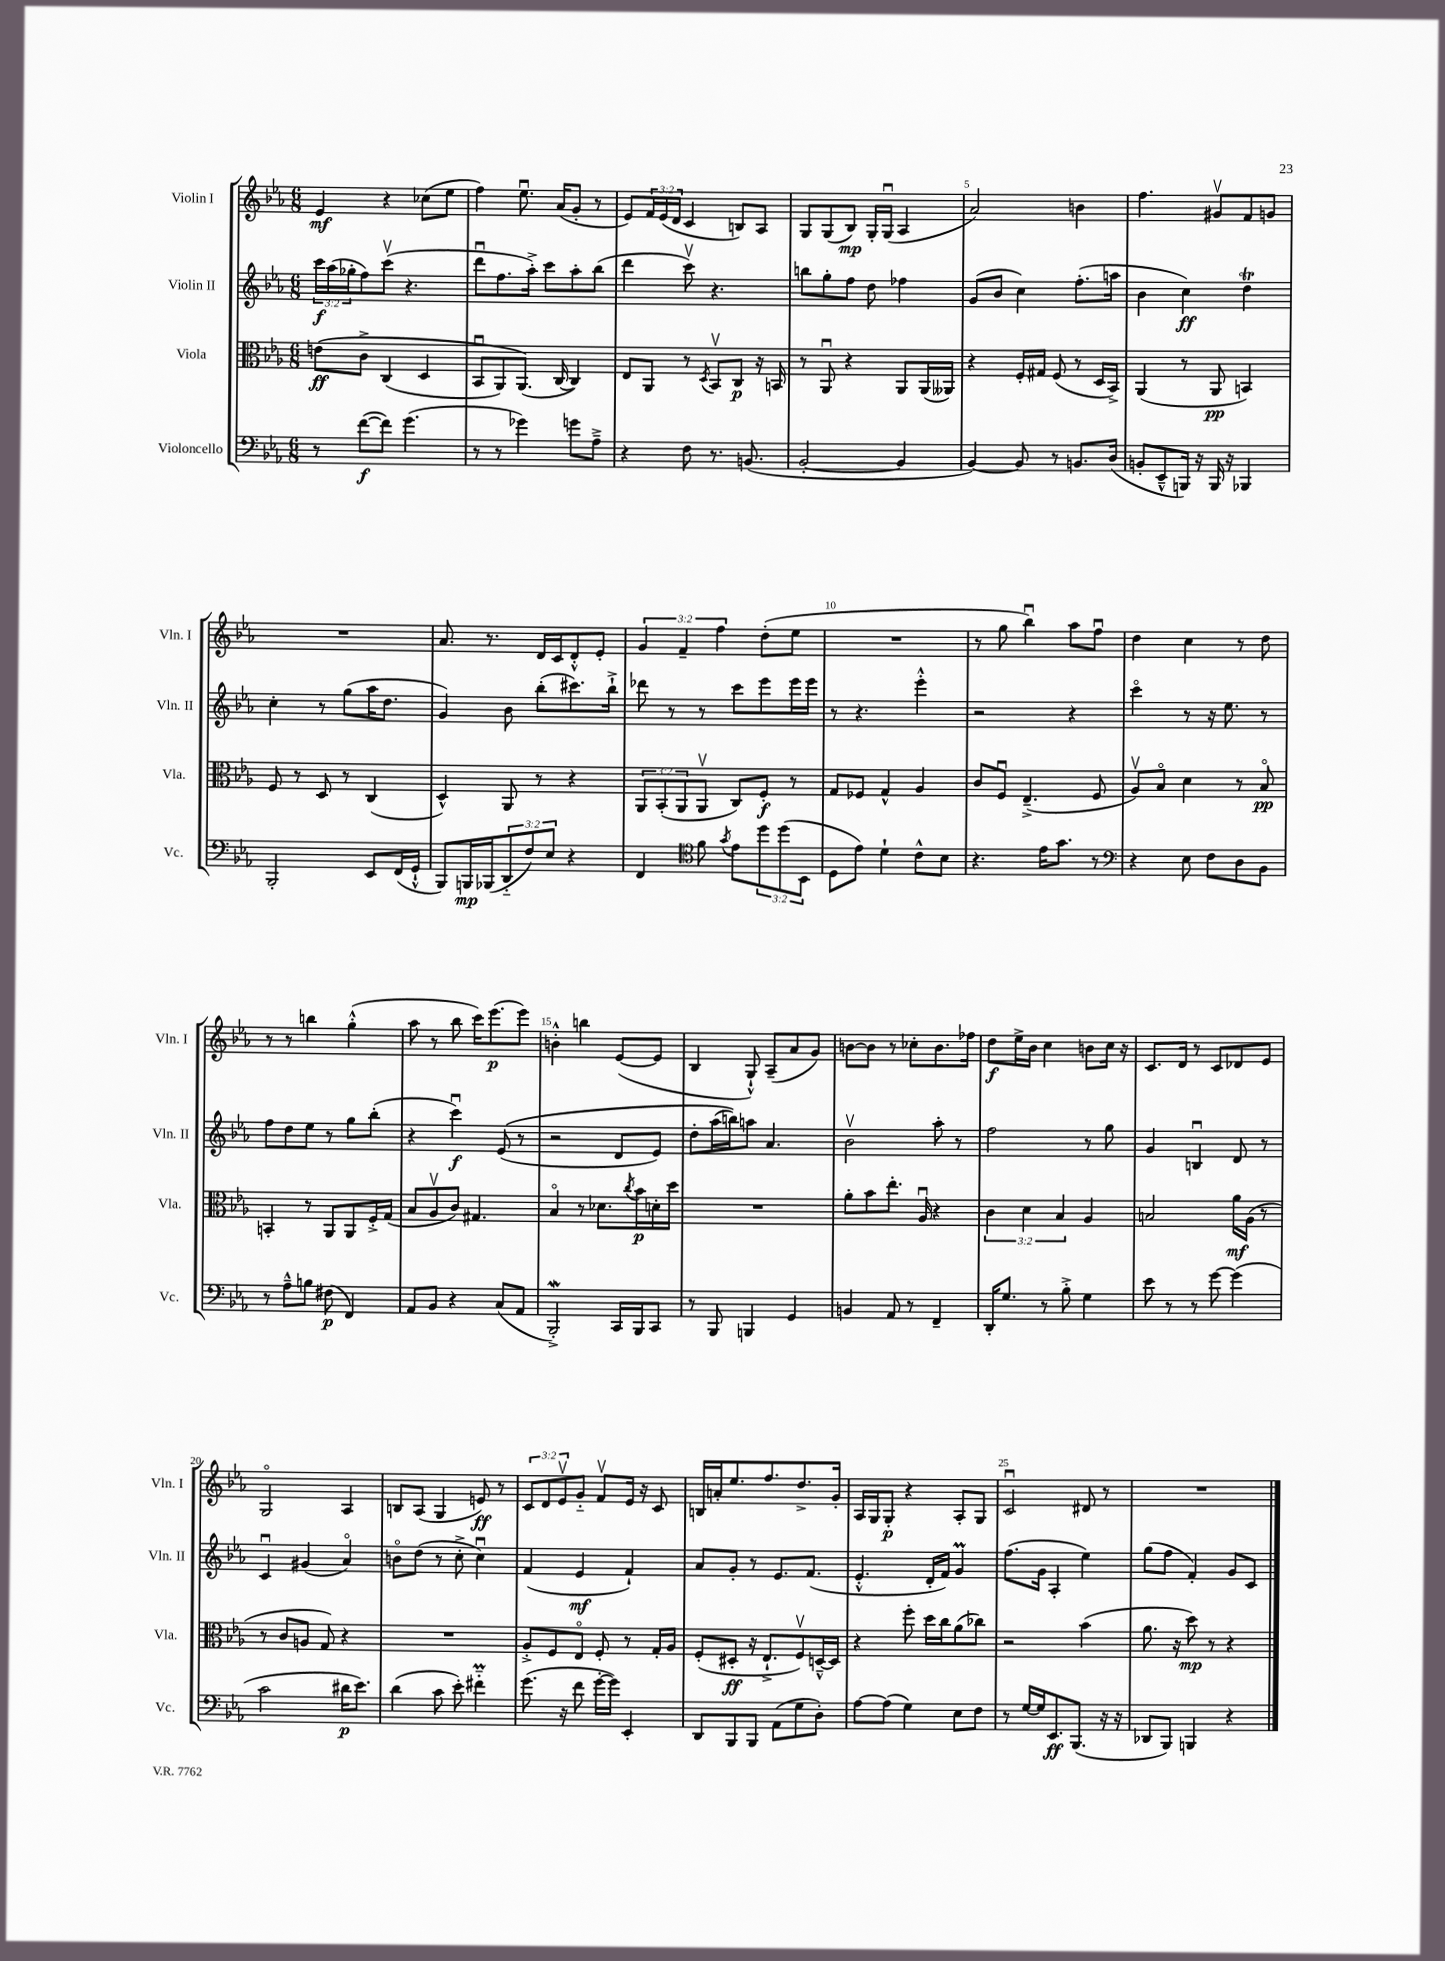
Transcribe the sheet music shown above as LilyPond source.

<<
\new StaffGroup <<
\new Staff = "s0" \with { instrumentName = "Violin I" shortInstrumentName = "Vln. I" } {
    \clef treble \key ees \major \numericTimeSignature \time 6/8 \override Staff.TupletNumber.text = #tuplet-number::calc-fraction-text
    ees'4\mf r4 ces''8( ees''8 |
    f''4) ees''8.\downbow aes'16( g'8-. r8 |
    ees'8) \tuplet 3/2 { f'16 ees'16( d'16 } c'4 b8) aes8 |
    g8 g8( bes8\mp) g16-. g16\downbow( aes4 |
    aes'2) b'4 |
    f''4. gis'8\upbow f'8 g'8 |
    R2. |
    aes'8. r8. d'16 c'16 d'8-.-^ ees'8-. |
    \tuplet 3/2 { g'4 f'4-- f''4 } d''8-.( ees''8 |
    R2. |
    r8 g''8 bes''4\downbow) aes''8 f''8\downbow |
    d''4 c''4 r8 d''8 |
    r8 r8 b''4 g''4-.-^( |
    aes''8 r8 bes''8 c'''16) ees'''8.\p( ees'''8) |
    b'4-.-^ b''4 ees'8~( ees'8 |
    bes4 g8-!-^) aes8--( aes'8 g'8) |
    b'8~ b'8 r8 ces''8-. b'8. fes''16 |
    d''8\f ees''16-> bes'16 c''4 b'8 c''16 r16 |
    c'8. d'16 r8 c'8 des'8 ees'8 |
    g2\flageolet aes4 |
    b8 aes8( g4 e'8\ff) r8 |
    \tuplet 3/2 { c'8 d'8 ees'8\upbow } g'8-_ f'8\upbow ees'16 r16 c'8 |
    b16 a'16-. ees''8. f''8. d''8.-> g'16-. |
    aes16 g16 g8-.\p r4 aes8-. g8 |
    c'2\downbow dis'8 r8 |
    R2. \bar "|." |
}
\new Staff = "s1" \with { instrumentName = "Violin II" shortInstrumentName = "Vln. II" } {
    \clef treble \key ees \major \numericTimeSignature \time 6/8 \override Staff.TupletNumber.text = #tuplet-number::calc-fraction-text
    \tuplet 3/2 { c'''16\f aes''16( ges''16-. } f''8) c'''8\upbow( r4. |
    d'''8\downbow f''8. aes''16-.->) c'''8 aes''8-. bes''8( |
    d'''4 c'''8\upbow) r4. |
    b''8 g''8-. f''8 d''8 fes''4 |
    g'8( bes'8 c''4) f''8.-.( a''16 |
    bes'4 c''4\ff) d''4\trill |
    c''4-. r8 g''8( aes''16 d''8. |
    g'4) bes'8 bes''8-.( cis'''8.) bes''16-!-> |
    des'''8 r8 r8 c'''8 ees'''8 ees'''16 ees'''16 |
    r8 r4. ees'''4-.-^ |
    r2 r4 |
    c'''4\flageolet r8 r16 ees''8. r8 |
    f''8 d''8 ees''8 r8 g''8 bes''8-.( |
    r4 c'''4\downbow\f) ees'8(\( r8 |
    r2 d'8 ees'8) |
    d''8-. aes''16( b''16)\) a''8 aes'4. |
    bes'2\upbow aes''8-. r8 |
    f''2 r8 g''8 |
    g'4 b4\downbow d'8 r8 |
    c'4\downbow gis'4( aes'4\flageolet) |
    b'8\flageolet d''8( r8 c''8-.-> c''4\downbow) |
    f'4( ees'4\mf f'4-!) |
    aes'8 g'8-. r8 ees'8. f'8.( |
    ees'4.-.-^ d'16-. f'16) g'4\prall |
    f''8.( g'16 aes4-. ees''4) |
    g''8( f''8 f'4-.) g'8 c'8 \bar "|." |
}
\new Staff = "s2" \with { instrumentName = "Viola" shortInstrumentName = "Vla." } {
    \clef alto \key ees \major \numericTimeSignature \time 6/8 \override Staff.TupletNumber.text = #tuplet-number::calc-fraction-text
    e'8\ff\( c'8-> c4( d4 |
    bes,8\downbow aes,8) aes,8.(\) c16~ c4) |
    ees8 aes,8 r8 \acciaccatura { d8 } bes,8\upbow c8\p r16 b,16 |
    r8 aes,8\downbow r4 aes,8 aes,16( aeses,16) |
    r4 f16-. gis16 f8( r8 d16 bes,16->) |
    aes,4( r8 aes,8\pp b,4) |
    f8 r8 d8 r8 c4( |
    d4-^) aes,8 r8 r4 |
    \tuplet 3/2 { aes,8 bes,8-.( aes,8 } aes,8\upbow c8) f8-.\f r8 |
    g8 fes8 g4-^ aes4 |
    c'8 f8\downbow ees4.--->( f8 |
    aes8\upbow) bes8\flageolet d'4 r8 bes8\flageolet\pp |
    b,4-. r8 aes,8 aes,8 f16-.-> g16( |
    bes8 aes8\upbow c'8) gis4. |
    bes4\flageolet r8 des'8. \acciaccatura { c''8 } bes'16\p d'16-. d''16 |
    R2. |
    aes'8-. bes'8 ees''8.-. aes16\downbow r4 |
    \tuplet 3/2 { c'4 d'4 bes4 } aes4 |
    b2 aes'16\mf aes16( r8 |
    r8 c'8 a8 g8) r4 |
    R2. |
    aes8-.-> f8 ees8\flageolet f8-. r8 g16-. aes16 |
    f8-.( dis8-.\ff r16 ees8.-!-> f8\upbow) d16~---^ d16 |
    r4 f''8-. d''16 c''16 aes'8( ces''8) |
    r2 bes'4( |
    aes'8. r16 d''8\mp) r8 r4 \bar "|." |
}
\new Staff = "s3" \with { instrumentName = "Violoncello" shortInstrumentName = "Vc." } {
    \clef bass \key ees \major \numericTimeSignature \time 6/8 \override Staff.TupletNumber.text = #tuplet-number::calc-fraction-text
    r8 f'8~\f( f'8) g'4.( |
    r8 r8 ges'4) g'8 aes8---> |
    r4 f8 r8. b,8.( |
    bes,2~-. bes,4 |
    bes,4~) bes,8 r8 b,8. d16( |
    b,8-. ees,8---^ b,,16) r16 b,,16 r16 bes,,4 |
    bes,,2-. ees,8 f,16( g,16-!-^ |
    bes,,8) b,,16\mp bes,,16( \tuplet 3/2 { d,8-_ f8) ees8 } r4 |
    f,4 \clef tenor f'8 \acciaccatura { g'8 } ees'8 \tuplet 3/2 { d''8 d''8( bes,8 } |
    d8 ees'8) d'4-! c'8-^ bes8 |
    r4. ees'16 g'8. r8 |
    \clef bass r4 ees8 f8 d8 bes,8 |
    r8 aes8---^ b8 fis8\p( f,4) |
    aes,8 bes,8 r4 c8( aes,8 |
    bes,,2-.->\mordent) c,16 bes,,16 c,8 |
    r8 bes,,8 b,,4 g,4 |
    b,4 aes,8 r8 f,4-- |
    d,16-. g8. r8 bes8-.-> g4 |
    ees'8 r8 r8 g'8~ g'4( |
    c'2 dis'16\p ees'8.) |
    d'4( c'8 ees'8-.) fis'4-_\prall |
    g'8.( r16 f'8 g'16~-. g'16) ees,4-. |
    d,8 bes,,8 bes,,8 aes,8( g8 d8-.) |
    aes8~ aes8( g4) ees8 f8 |
    r8 g16~ g16 ees,8.\ff bes,,8.( r16 r16 |
    des,8 bes,,8) b,,4 r4 \bar "|." |
}
>>
>>
\layout { \context { \Score \override BarNumber.break-visibility = ##(#f #t #t) barNumberVisibility = #(every-nth-bar-number-visible 5) } }
